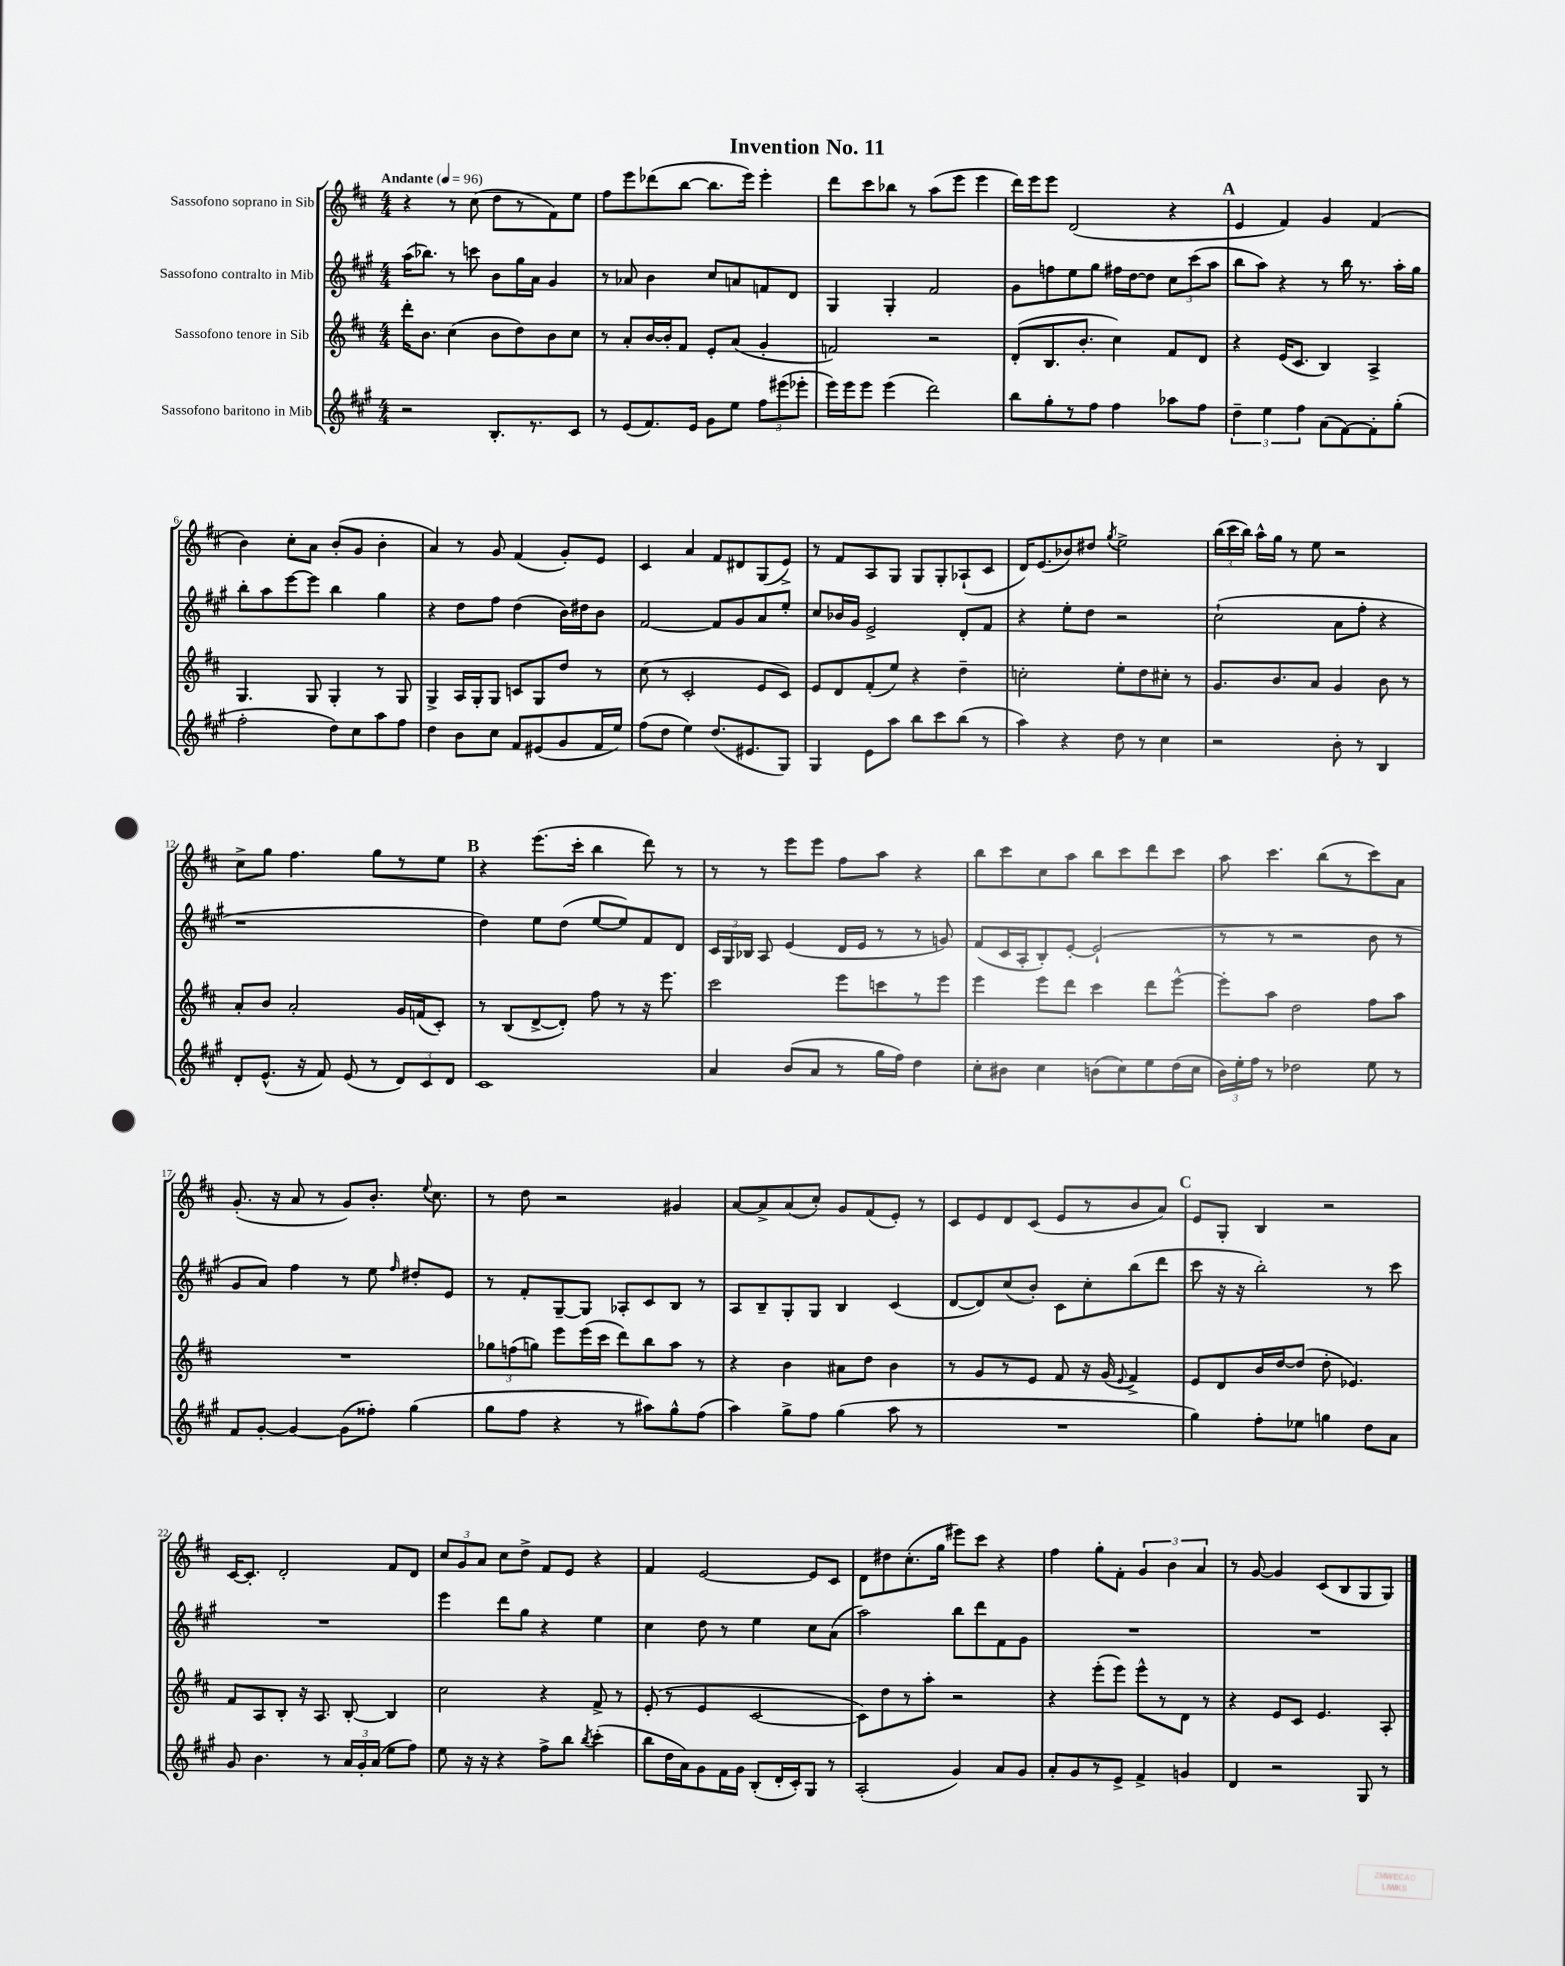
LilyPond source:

\header { title = "Invention No. 11" }
<<
\new StaffGroup <<
\new Staff = "s0" \with { instrumentName = "Sassofono soprano in Sib" } {
    \clef treble \key d \major \numericTimeSignature \time 4/4 \tempo "Andante" 4 = 96
    \autoBeamOff r4 r8 cis''8( d''8[ r8 fis'8) e''8] |
    fis''8[ e'''8 des'''8( b''8]~ b''8.[ e'''16]) e'''4-. |
    d'''8[ cis'''8 bes''8] r8 a''8[( e'''8] e'''4 |
    d'''16[) e'''16 e'''8] d'2( r4 |
    \mark \markup { \bold "A" } e'4 fis'4) g'4 fis'4( |
    b'4) cis''8[-. a'8] b'8[-.( g'8] b'4-. |
    a'4) r8 g'8 fis'4( g'8[-.) e'8] |
    cis'4 a'4 fis'8[ dis'8 g8( e'8]->) |
    r8 fis'8[ a8 g8] g8[ g8-. aes8-!( cis'8] |
    d'16[) e'8.( bes'8) dis''8] \acciaccatura { g''8 } e''2-> |
    \tuplet 3/2 { b''16[( cis'''16 b''16]) } a''16[-^ g''16] r8 e''8 r2 |
    cis''8[-> g''8] fis''4. g''8[ r8 e''8] |
    \mark \markup { \bold "B" } r4 e'''8.[( cis'''16]-. b''4 d'''8) r8 |
    r8 r8 e'''8[ e'''8] fis''8[ a''8] r4 |
    b''8[ cis'''8 cis''8 a''8] b''8[ cis'''8 d'''8 cis'''8] |
    a''8 cis'''4. b''8[( r8 cis'''8) a'8] |
    g'8.-.( r16 a'8 r8 g'8[) b'8.]-. \appoggiatura { e''8 } cis''8. |
    r8 d''8 r2 gis'4 |
    a'8[~ a'8-> a'8( cis''8]-.) g'8[ fis'8( e'8]-.) r8 |
    cis'8[ e'8 d'8 cis'8]( e'8[ r8 b'8 a'8]) |
    \mark \markup { \bold "C" } e'8[ g8]-. b4 r2 |
    cis'16[~ cis'8.]-. d'2-. fis'8[ d'8] |
    \tuplet 3/2 { cis''8[ g'8 a'8] } cis''8[ d''8]-> fis'8[ e'8] r4 |
    fis'4 e'2~ e'8[ cis'8] |
    d'8[ dis''8 cis''8.-.( g''16] eis'''8[) cis'''8] r4 |
    fis''4 g''8[-. fis'8]-. \tuplet 3/2 { g'4 b'4 a'4 } |
    r8 g'8~ g'4 cis'8[( b8 g8 g8]) \bar "|." |
}
\new Staff = "s1" \with { instrumentName = "Sassofono contralto in Mib" } {
    \clef treble \key a \major \numericTimeSignature \time 4/4
    \autoBeamOff a''16[( bes''8.]) r8 c'''8 b'8[ gis''16 a'16] gis'4 |
    r8 aes'8 b'4 cis''8[ a'8 f'8 d'8] |
    gis4 gis4-. fis'2 |
    gis'8[ f''8 e''8 gis''8] fis''16[ d''16~ d''8] \tuplet 3/2 { cis''8[ cis'''8( a''8] } |
    \mark \markup { \bold "A" } b''8[ a''8]) r4 r8 b''16 r8. a''16[-. gis''16] |
    b''8[-. a''8 e'''8~ e'''8] b''4 gis''4 |
    r4 d''8[ fis''8] d''4( b'16[) dis''16 b'8] |
    fis'2~ fis'8[ gis'8 a'8 e''8]-. |
    cis''8[ bes'16 gis'16] e'2-> d'8[-. fis'8] |
    r4 e''8[-. d''8] r2 |
    cis''2-!( a'8[ fis''8]-. r4 |
    r1 |
    \mark \markup { \bold "B" } d''4) e''8[ d''8]( e''8[~ e''8) fis'8 d'8] |
    \tuplet 3/2 { cis'16[ gis16 bes16] } a8 e'4( d'16[ e'16] r8 r8 g'8) |
    fis'8[( cis'16 a16-. b8-.) e'8]~-. e'2-!( |
    r8 r8 r2 b'8 r8 |
    gis'8[ a'8]) fis''4 r8 e''8 \grace { fis''16 } dis''8[-. e'8] |
    r8 fis'8[-. gis8~-- gis8] aes8[-. cis'8 b8] r8 |
    a8[ b8-- gis8-. gis8] b4 cis'4( |
    d'8[~ d'8) cis''8( b'8]-.) cis'8[ cis''8-. b''8( d'''8] |
    \mark \markup { \bold "C" } cis'''8 r16 r16 b''2-.) r8 cis'''8 |
    R1 |
    e'''4 d'''8[ gis''8] r4 e''4 |
    cis''4 d''8 r8 e''4 cis''8[ a'8]( |
    a''2) b''8[ d'''8 fis'8 gis'8] |
    R1 |
    R1 \bar "|." |
}
\new Staff = "s2" \with { instrumentName = "Sassofono tenore in Sib" } {
    \clef treble \key d \major \numericTimeSignature \time 4/4
    \autoBeamOff d'''16[-. b'8.] cis''4( b'8[ d''8) b'8 cis''8] |
    r8 a'8[-. b'16~ b'16-. fis'8] e'8[-. a'8]( g'4-. |
    f'2) r2 |
    d'8[-.( b8. b'8.]-. cis''4) fis'8[ d'8] |
    \mark \markup { \bold "A" } r4 e'16[( cis'8.] b4) a4-> |
    g4. g8 g4-. r8 g8 |
    g4-> a16[ g16-. g8] c'8[ g8 d''8] r8 |
    cis''8( r8 cis'2-. e'8[ cis'8]) |
    e'8[ d'8 fis'8-.( e''8]) r4 d''4-- |
    c''2-. e''8[-. d''8 cis''8]-. r8 |
    g'8.[ b'8. a'8] g'4 b'8 r8 |
    a'8[-. b'8] a'2-. g'16[ f'16( cis'8]-.) |
    \mark \markup { \bold "B" } r8 b8[( d'8~-> d'8]-.) fis''8 r8 r16 e'''8. |
    cis'''2 e'''8[ c'''8 r8 e'''8] |
    e'''4 e'''8[ d'''8] cis'''4 d'''8[ e'''8]~-^ |
    e'''8[-. a''8] d''2 fis''8[ a''8] |
    R1 |
    \tuplet 3/2 { ges''8[ f''8( g''8]) } e'''8[ e'''16( cis'''16] d'''8[) b''8 a''8] r8 |
    r4 b'4 ais'8[ d''8] b'4 |
    r8 g'8[ r8 e'8] fis'8 r16 g'16( \appoggiatura { e'8 } fis'4->) |
    \mark \markup { \bold "C" } e'8[ d'8 b'16 d''16~ d''8]( d''8-. ees'4.) |
    fis'8[ a8 b8]-. r16 a8. b8~-. b4 |
    cis''2 r4 fis'8-> r8 |
    e'8-.( r8 e'4 cis'2~ |
    cis'8[) d''8 r8 a''8]-. r2 |
    r4 e'''8[-.( e'''8]) e'''8[-^ r8 d'8] r8 |
    r4 e'8[ cis'8] e'4. a8-. \bar "|." |
}
\new Staff = "s3" \with { instrumentName = "Sassofono baritono in Mib" } {
    \clef treble \key a \major \numericTimeSignature \time 4/4
    \autoBeamOff r2 b8.[-. r8. cis'8] |
    r8 e'8[( fis'8.) e'16] gis'8[ e''8] \tuplet 3/2 { fis''8[ eis'''8( ees'''8]-. } |
    e'''16[) e'''16 e'''8] e'''4( d'''2) |
    b''8[ gis''8-. r8 fis''8] fis''4 aes''8[ fis''8] |
    \mark \markup { \bold "A" } \tuplet 3/2 { d''4-- e''4 fis''4 } a'8[( fis'8~) fis'8-. gis''8]-.( |
    fis''2-. d''8[) cis''8 a''8 fis''8] |
    d''4 b'8[ cis''8] fis'8[ eis'8( gis'8 fis'16 e''16]) |
    fis''8[( d''8] e''4) d''8.[( eis'8. gis8]) |
    gis4 e'8[ a''8] b''8[ cis'''8 b''8]( r8 |
    a''4) r4 d''8 r8 cis''4 |
    r2 b'8-. r8 b4 |
    d'8[-. e'8.]-^( r16 fis'8) e'8( r8 \tuplet 3/2 { d'8[) cis'8 d'8] } |
    \mark \markup { \bold "B" } cis'1 |
    a'4 b'8[( a'8] r8 gis''16[ fis''16]) d''4 |
    cis''8[-. bis'8] cis''4 b'8[( cis''8) e''8 d''16( cis''16] |
    \tuplet 3/2 { b'16[) e''16-. fis''16] } r8 des''2 e''8 r8 |
    fis'8[ gis'8]~-. gis'4~ gis'8[( fisis''8]-.) gis''4( |
    gis''8[ fis''8] r4 r8 ais''8[) gis''8-^ fis''8]( |
    a''4) gis''8[-> fis''8] gis''4( a''8 r8 |
    R1 |
    \mark \markup { \bold "C" } gis''4) fis''8[-. ees''8] g''4 d''8[ a'8] |
    gis'8 b'4. r8 \tuplet 3/2 { a'16[ gis'16-. a'16]( } e''8[ fis''8]) |
    e''8 r16 r16 r4 fis''8[-> b''8] \acciaccatura { b''8 } cis'''4-.( |
    b''8[ d''16 a'16) gis'8 fis'16 gis'16] b8[-.( d'16-. cis'16-.) gis8] r8 |
    a2-.( gis'4) a'8[ gis'8] |
    a'8[-. gis'8 r8 e'8]-> fis'4-> g'4 |
    d'4 r2 gis8 r8 \bar "|." |
}
>>
>>
